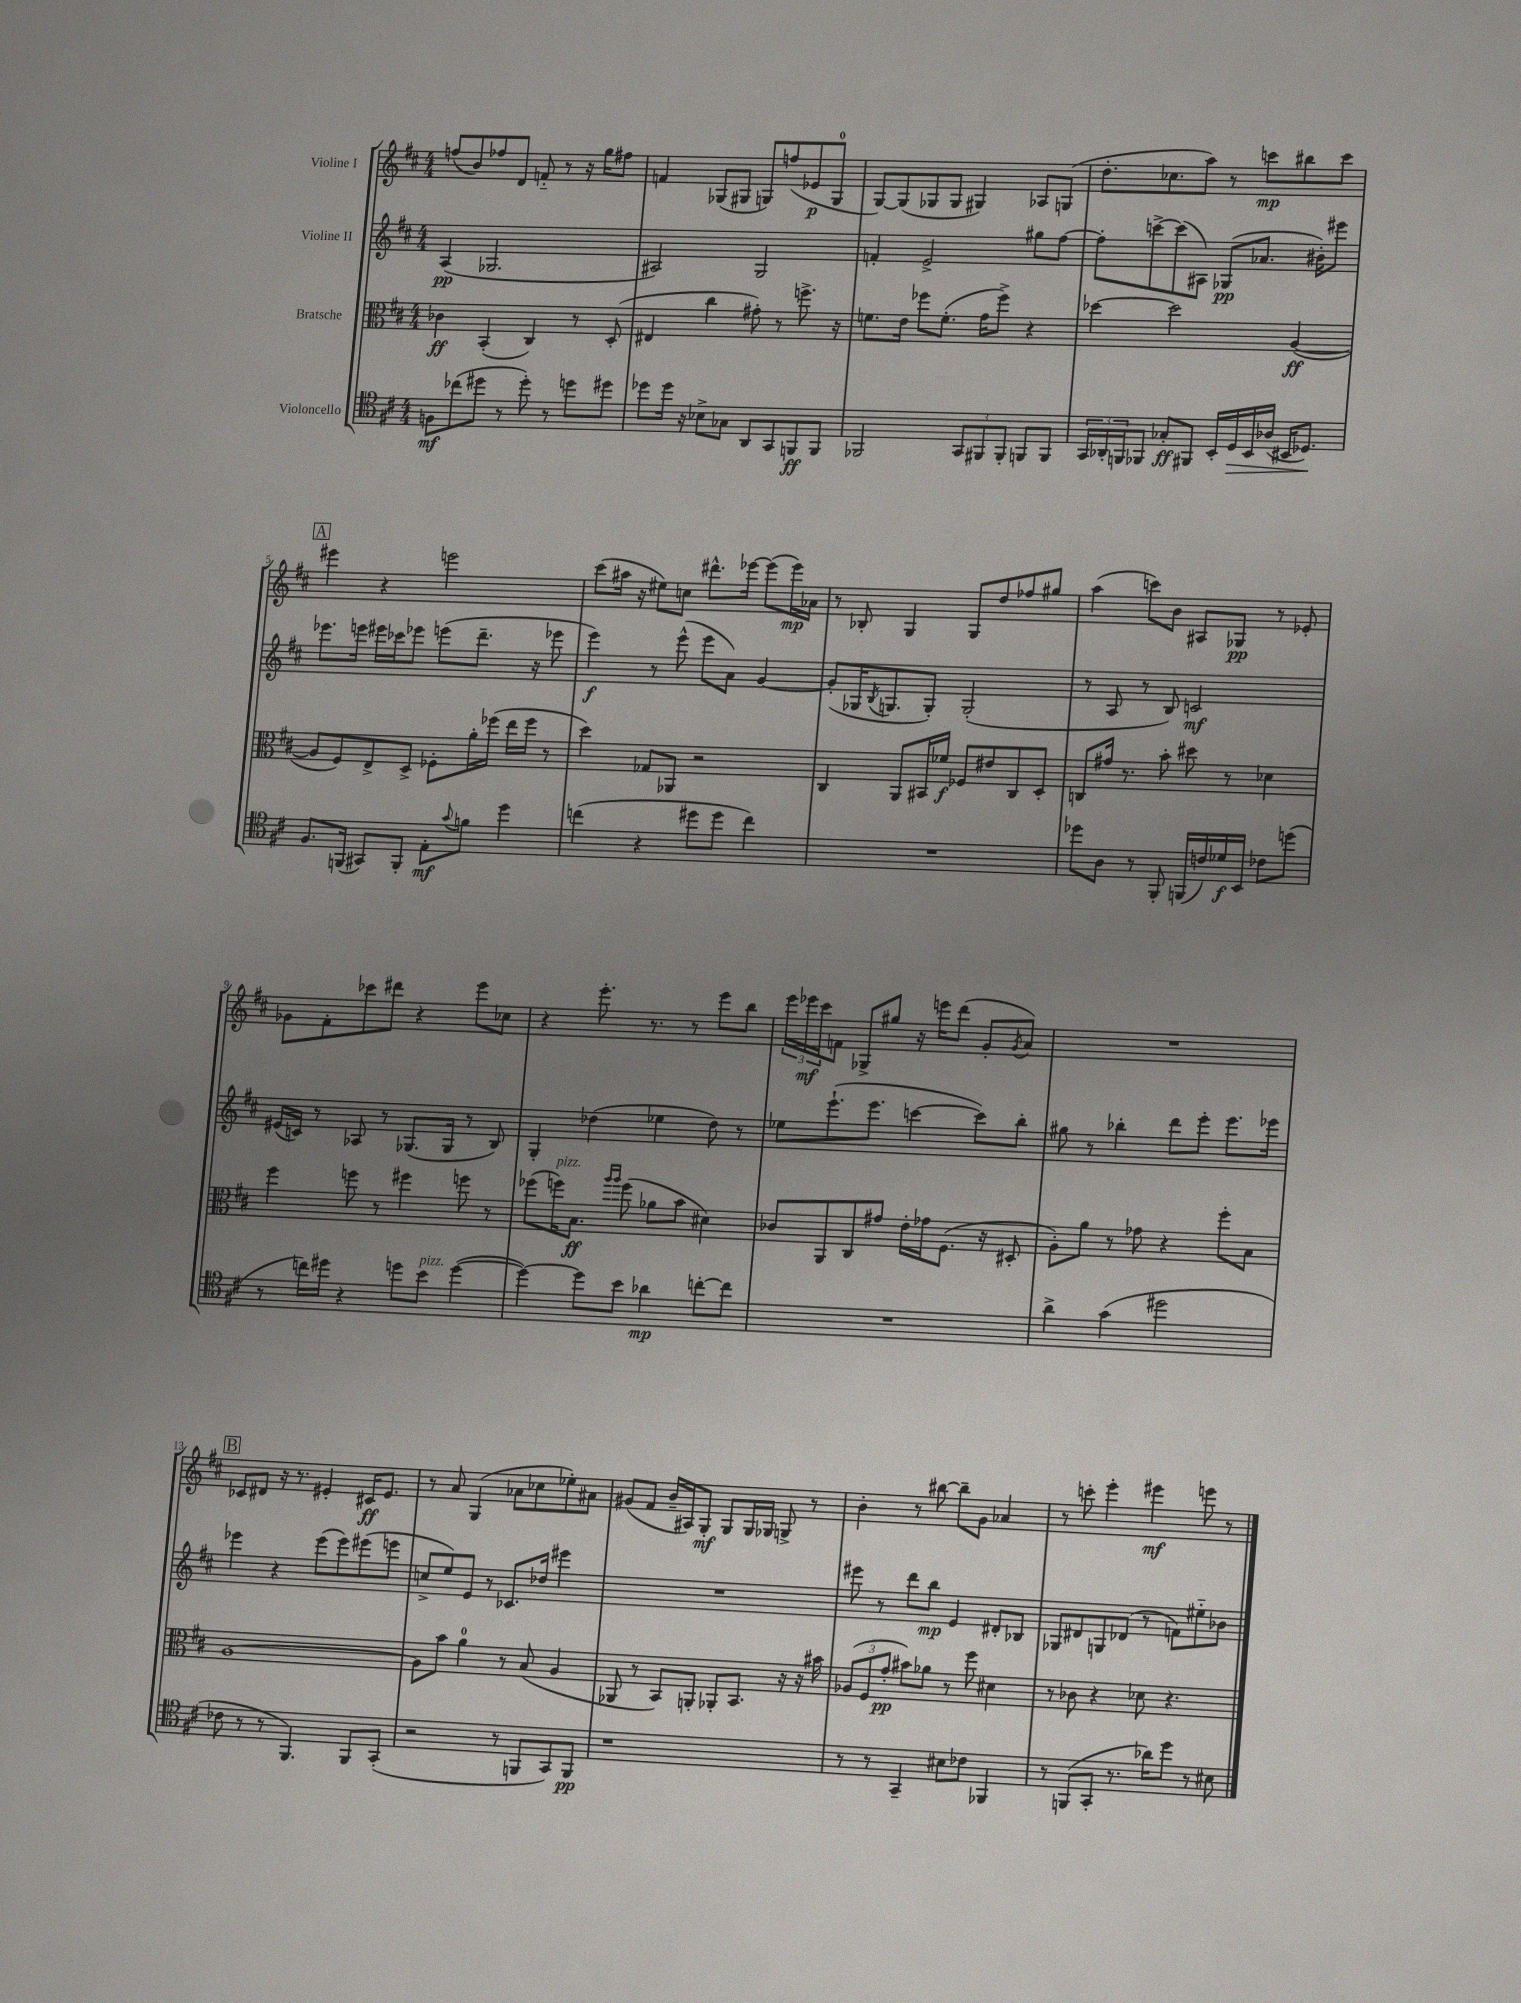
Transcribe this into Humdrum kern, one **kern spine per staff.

**kern	**kern	**kern	**kern
*staff4	*staff3	*staff2	*staff1
*clefC4	*clefC3	*clefG2	*clefG2
*k[f#c#]	*k[f#c#]	*k[f#c#]	*k[f#c#]
*M4/4	*M4/4	*M4/4	*M4/4
8F	4c-	(4A	(8ff
(8cc-	.	.	8b)
8dd#	(4BB'	2.G-	8ff-
8r	.	.	8d
8dd#')	4C#)	.	8f'~
8r	.	.	8r
8dd	8r	.	16r
.	.	.	16gg
8dd#	(8D'	.	8ff#
=	=	=	=
8dd-	4E#	2A#)	4f
16dd-	.	.	.
16r	.	.	.
8B-^	4cc#	.	(8G-
8G-	.	.	8G#
8AA	8g#')	2G	8G)
8GG	8r	.	(8ff
8FF	8.ff^	.	8e-
8FF	.	.	8G
.	16r	.	.
=	=	=	=
2FF-	8.f	4f'	[8G)
.	.	.	(8G]
.	16e	.	.
.	8ff-	2e^	8G-
.	(8.f'	.	8G-
12GG	.	.	4G#)
.	16g	.	.
12FF#	.	.	.
.	8ff-^)	.	.
12FF#'	.	.	.
8FF	4r	8gg#	8A-
8FF	.	[8ff#	(8G
=	=	=	=
24GG	[4dd-	8ff#']	8.dd'
24AA-'	.	.	.
24FF	.	.	.
8FF-	.	[8ccc^	.
.	.	.	8.cc-
8G-'	2dd-]	(8ccc]	.
8FF#	.	8A#)	8aa)
16BB'	.	(8G-	8r
16D	.	.	.
16BB	.	8.a-	8ccc
(16A-	.	.	.
16BB#	([4A	.	8bb#
8.D-)	.	16b#')	.
.	.	8eee#	8ccc
=	=	=	=
8.F#	8A]	8.eee-	4eee#
.	8F#)	.	.
(16FF	.	16eee	.
8GG#)	8E^	16eee#	4r
.	.	16ccc-	.
8FF'	8D^	8eee-	.
8E'	8F-'	(8eee	2eee
8qqg	.	.	.
8f	16a'	8.ddd~	.
.	(16ff-	.	.
4dd	16ee	.	.
.	16ff-	16r	.
.	8r	8eee-	.
=	=	=	=
(4cc	4dd)	4eee)	(8ccc#
.	.	.	16aa#
.	.	.	16r
4r	8G-	8r	8ee#)
.	8AA-	(8eee^^	8cc
8dd#	2r	8eee	8.ddd#^^
8dd#	.	8a)	.
.	.	.	[16eee-
4cc)	.	[4g	(8eee-]
.	.	.	16eee-)
.	.	.	16a-
=	=	=	=
1r	4C#	(8g']	8r
.	.	16G-	8B-'
.	.	8qB	.
.	.	8.G	.
.	8AA	.	4G
.	16BB#	8G')	.
.	16f-	.	.
.	8F-	(2G'	8G
.	8e#	.	8dd
.	8C#	.	8ff-
.	8D'	.	8gg#
=	=	=	=
8dd-	8C	8r	(4aa
8A	16g#	8A	.
.	8.r	.	.
8r	.	8r	8ccc)
8FF#'	8b'	8B)	8b
(16FF	8dd#	2c	8A#
16c)	.	.	.
16d-	8r	.	8G-
16BB	.	.	.
8c-	4d-	.	8r
(8dd	.	.	8e-'
=	=	=	=
8r	4ff#	(16e#	8g-
.	.	16c)	.
16cc)	.	8r	8f#'
16dd#	.	.	.
4r	8ff	8A-	8ccc-
.	8r	8r	8ddd#
8dd	4ff#	(8.G-	4r
8b	.	.	.
.	.	16G-	.
([4dd	8ff	8r	8eee
.	8r	8B)	8cc-
=	=	=	=
4dd_)	(8ff-	4G'	4r
.	16ff)	.	.
.	8.B	.	.
8dd]	.	(4dd-	8.eee'
.	16qqaa	.	.
.	16qqaa	.	.
8b	(8ff	.	.
.	.	.	8.r
4a-	8a-	4ee-	.
.	8b	.	8r
[8cc'	4d#)	8dd-)	8eee
8cc]	.	8r	8bb
=	=	=	=
1r	8c-	8ee-	24eee
.	.	.	24eee-
.	.	.	24ccc#
.	8AA	(8.eee`	8f
.	8C#	.	8G-^
.	.	8.eee	.
.	8g#	.	8gg#
.	16e'	[4ccc	16r
.	16g-	.	16eee
.	(8.F#	.	(8ddd
.	.	8ccc])	8g'
.	16r	.	.
.	.	.	8qg
.	8D#'	8bb'	8a)
=	=	=	=
4a^	8A')	8gg#	1r
.	8a	8r	.
(4g	8r	4bb-'	.
.	8g-	.	.
2dd#	4r	8ddd	.
.	.	8eee'	.
.	8ff#'	8.eee	.
.	8B	.	.
.	.	16eee-	.
=	=	=	=
8c-	[1A	4eee-	8c-
8r	.	.	8d#
8r	.	4r	16r
.	.	.	8.r
4.FF#)	.	.	.
.	.	(8eee-	4e#'
.	.	8eee-)	.
8FF#	.	(8eee#	16c#
.	.	.	8.e#
(8GG'	.	8eee	.
=	=	=	=
2r	8A]	8cc^	8r
.	8b	8ee)	8a
.	4a	8e	(4G
.	.	8r	.
8r	8r	8.c-	8a-
8FF	(8B	.	8cc-
.	.	16dd-	.
8GG)	4A	4eee#	8ee-')
8FF	.	.	8a#
=	=	=	=
1r	8AA-	1r	(8g#
.	8r	.	8f#
.	8BB)	.	16b~
.	.	.	16A#)
.	8AA'	.	8G'
.	8AA-'	.	8G
.	8.BB	.	16G
.	.	.	16G-
.	.	.	8G^
.	16r	.	.
.	16r	.	8r
.	16b#	.	.
=	=	=	=
8r	(12A-	8eee#	4b'
.	12F#	.	.
8r	.	8r	.
.	12g'	.	.
4GG~	8b#)	8ddd	8r
.	8a-	8bb	[8bb#
8B#	8r	4e	8bb#~]
8c-	8ff#	.	8g
4FF-	4d#	8d#'	4a-
.	.	8B-	.
=	=	=	=
8r	8r	8G-	8r
(8FF	8c-	8d#	8ccc'
8GG'	4r	8G	4eee'
8.r	.	(8d-	.
.	8d-	8r	4eee#
16a-)	.	.	.
8dd	4.r	8f)	.
8r	.	8ee#'~	8eee
8B#	.	8b-	8r
==	==	==	==
*-	*-	*-	*-
